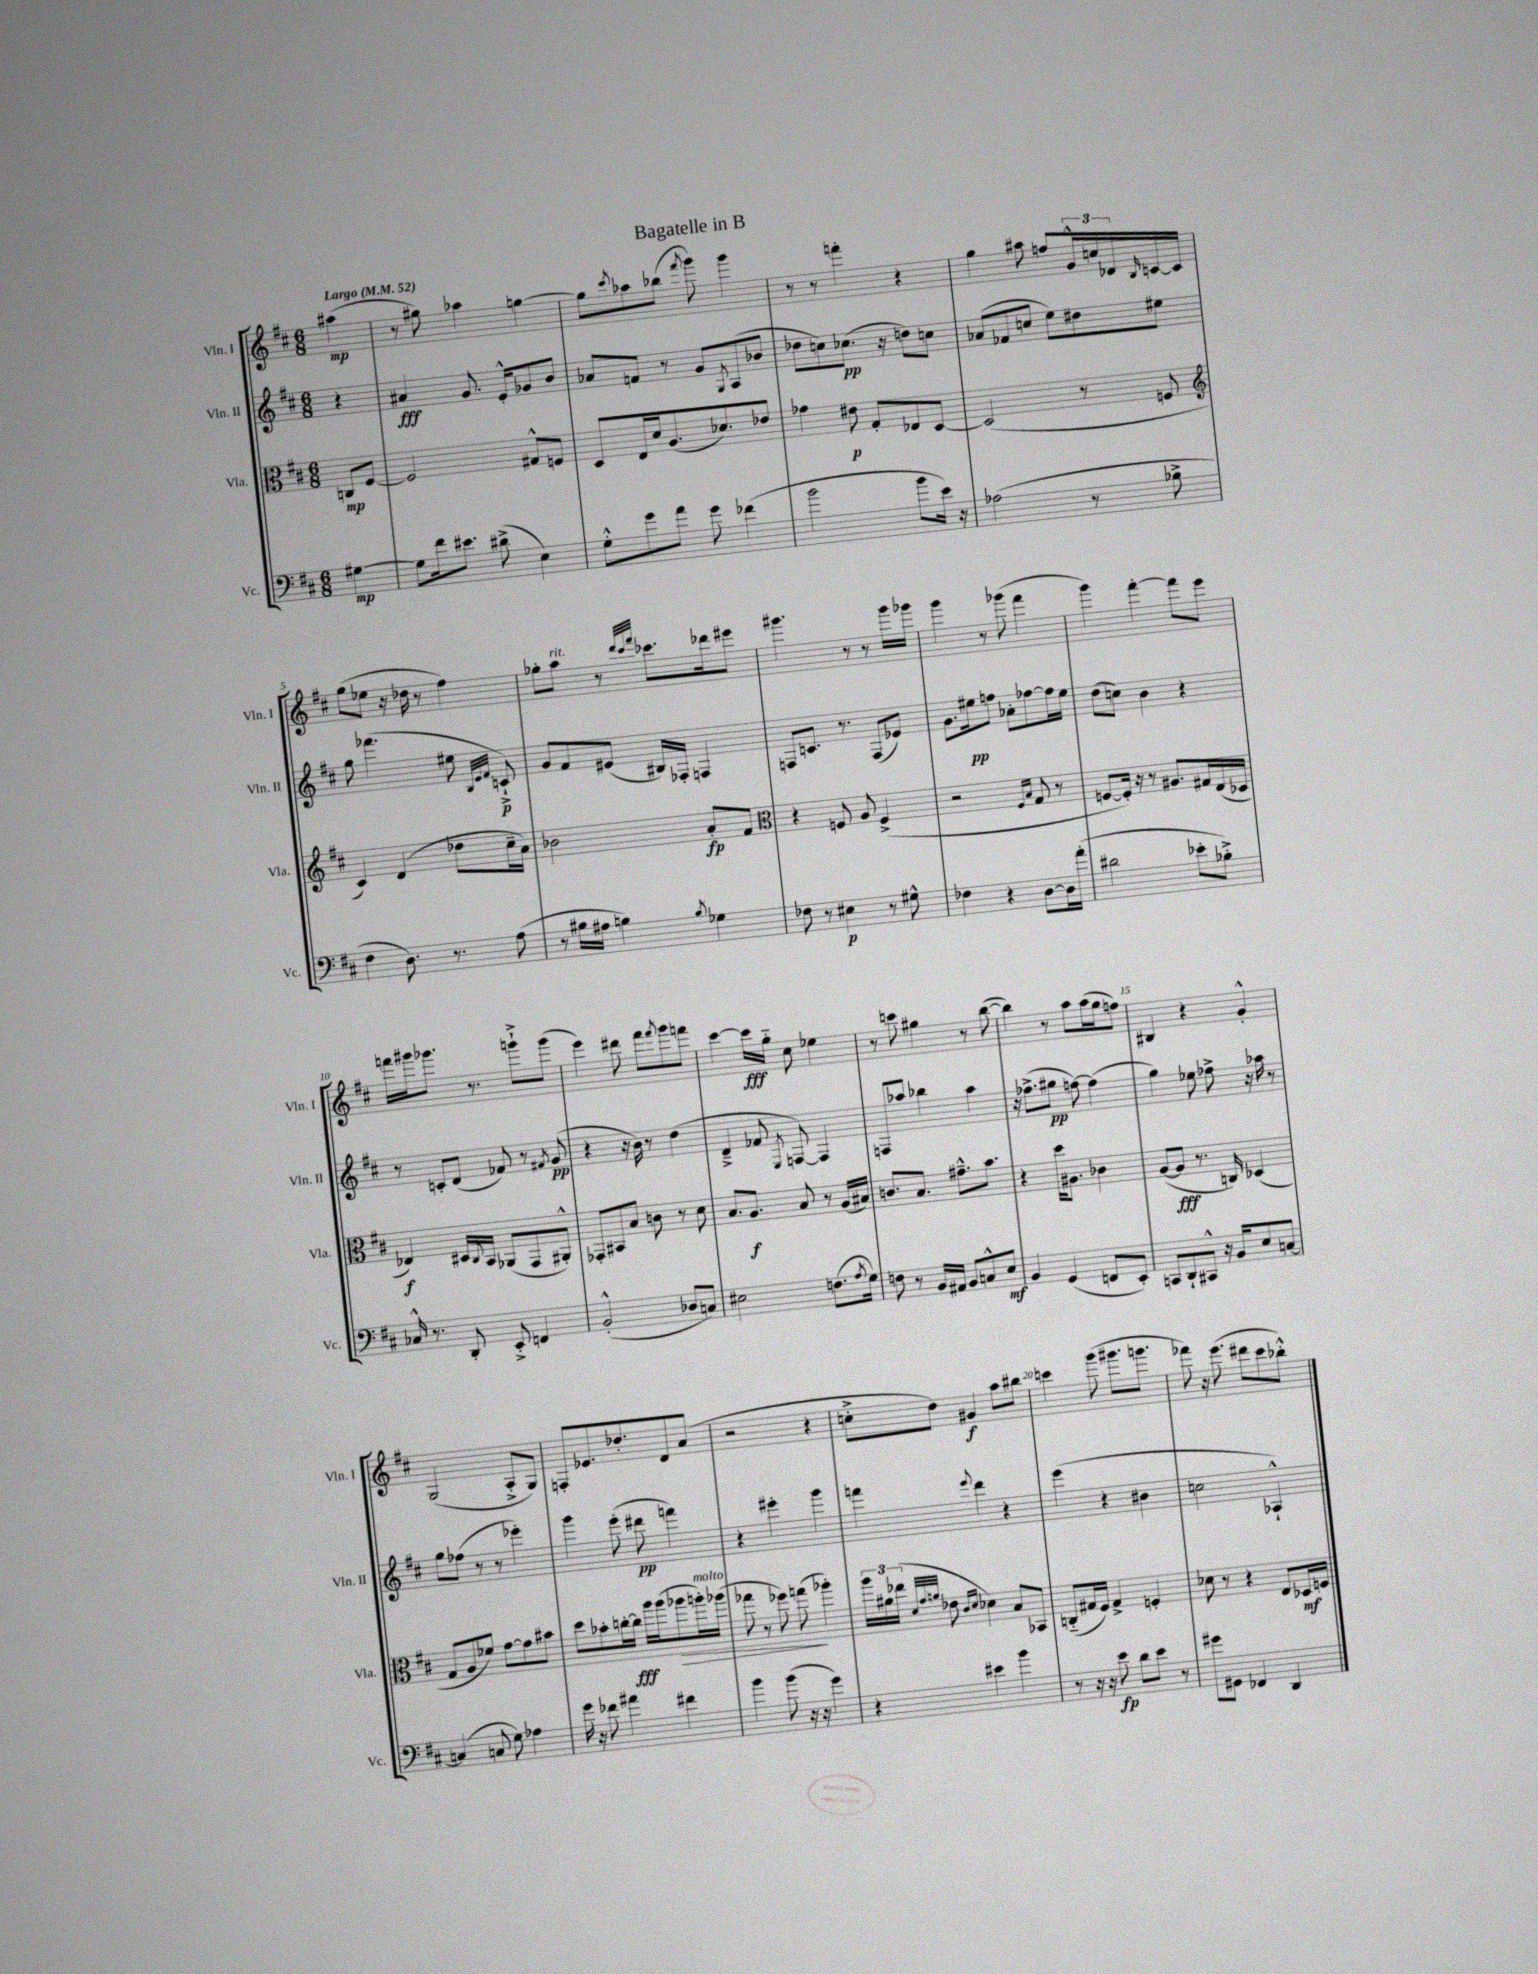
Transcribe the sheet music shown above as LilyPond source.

\header { title = "Bagatelle in B" }
<<
\new StaffGroup <<
\new Staff = "s0" \with { instrumentName = "Vln. I" shortInstrumentName = "Vln. I" } {
    \clef treble \key d \major \numericTimeSignature \time 6/8 \partial 4 \tempo "Largo" 4 = 52
    ais''4\mp( |
    r8 gis''8) aes''4 g''4~ |
    g''8 \acciaccatura { cis'''8 } aes''8 bes''8( \acciaccatura { fis'''8 } g'''8) g'''4 |
    r8 r8 f'''4-. r4 |
    g''4 ais''8 f''8 \tuplet 3/2 { g'16-^ c''16 des'16 } \grace { b16 } c'16~ c'16 |
    g''8( ees''8 r16 des''16 r8 fis''4) |
    ges''8-. a''8^\markup { \italic "rit." } r8 \grace { d'''32 cis'''32 fis'''32 } ces'''8. des'''16 eis'''8 |
    gis'''4. r8 r8 gis'''16 ges'''16 |
    g'''4 r8 ges'''8( fis'''4 |
    g'''4) fis'''4~-. fis'''8 e'''8 |
    f'''16 gis'''16 ges'''8. r8. g'''8-!-> g'''8( |
    e'''4) dis'''8 fis'''8 \acciaccatura { fis'''8 } g'''8 f'''8 |
    cis'''4~ cis'''16\fff g''16-_ cis''8 ees''4 |
    r8 c'''8 gis''4 r8 b''8~( |
    b''4) r8 a''8 a''16( g''16 f''8) |
    bis4 r4 g'4-.-^ |
    g2( a8-.-> g8) |
    f8-. ees'8. des''8.-. d'8 a'8( |
    r2 r4 |
    c''8-.-> d''8) gis'4\f a''8 bis''8 |
    c'''4 g'''8( gis'''8. g'''8. |
    fes'''8) r16 e'''8.( dis'''8 cis'''8 bes''8-.-^) \bar "|." |
}
\new Staff = "s1" \with { instrumentName = "Vln. II" shortInstrumentName = "Vln. II" } {
    \clef treble \key d \major \numericTimeSignature \time 6/8 \partial 4
    r4 |
    ais'4\fff g'8. e'16-.-^ ges'8 b'8 |
    aes'8 f'8 r8 g'8 \acciaccatura { g8 } a8( bes'8 |
    des''8 c''8) ces''8.\pp( r16 d''8) c''8 |
    aes'8( fes'8 c''8 e''8) dis''8 eis''8 |
    g''8 fes'''4.( eis''8 \grace { b32 e'32 fis'32 } c'8-!->\p) |
    g'8 fis'8 eis'8( bis16) fes16-. f4 |
    f8 c'8. r8. f8( ees'8) |
    g'8. eis''16\pp f''8 aes'8-. fes''8~ fes''16 eis''16 |
    d''8( c''8) b'4 r4 |
    r8 c'8-. d'8( fes'8) r8 \acciaccatura { fis'8 } g'8\pp( |
    r4 r16 b'16) r8 d''4( |
    d'4---> fes'8 \acciaccatura { e8 } f8~) f4 |
    f8 aes''8 bes''4 aes''4 |
    r16 fes''8.->( gis''8\pp f''8~) f''4( |
    g''4) ees''8 fes''8-> r16 aes''16 r8 |
    g''8 fes''8( r8 r8 ees'''4-.) |
    g'''4 e'''8-.( dis'''8\pp f'''4) |
    r4 eis'''4-. g'''4 |
    f'''4 \appoggiatura { e'''8 } d'''4 r4 |
    e'''4( r4 bis'4 |
    c''2 aes4-!-^) \bar "|." |
}
\new Staff = "s2" \with { instrumentName = "Vla." shortInstrumentName = "Vla." } {
    \clef alto \key d \major \numericTimeSignature \time 6/8 \partial 4
    c8\mp fis8~ |
    fis2 gis8-^ f8 |
    d8 e16 d'16 a8.( des'8.) ees'8 |
    ges'4 eis'8\p g8-. ees8 d8~ |
    d2( r8 f8 |
    \clef treble cis'4) d'4( des''8 cis''16-- a'16) |
    bes'2 a'8-.\fp fis'8 |
    \clef alto r4 f8 a8 f4->( |
    r2 \grace { fis16 b16 } g8 r8 |
    f8~ f16-.) r16 r8 ais8. gis16 e16( des16 |
    ees4\f) dis16 \appoggiatura { cis8 } b,16 aes,8( g,8 ais,8-.-^) |
    ges,8-. bis,8 b8 c'8 r8 d'8 |
    b8. a8.\f b8 r8 a16( bis16) |
    c'8. b8. gis'8.---^ b'8. |
    r4 d''16 ais8. ces'4 |
    a8~( a8\fff r8. c16) des4( |
    g8 a8 fes'8) g'8~ g'8 bis'8 |
    d''8 bes'8-. c''16~-. c''16\fff a''16 a''16( aes''8\> a''16-.^\markup { \italic "molto" }) aes''16( |
    ges''8 r8 fes''8) g''8\!( aes''4-.) |
    \tuplet 3/2 { a''16 ais'16 ees''16( } \grace { d'32 g'32 a'32 } ees'8 \grace { cis'16 d'16 } des'4) b8 bes,8 |
    c8-_( gis16 fis16) gis4-> f4-. |
    des'8 r8 r4 e8 des16\mf f16 \bar "|." |
}
\new Staff = "s3" \with { instrumentName = "Vc." shortInstrumentName = "Vc." } {
    \clef bass \key d \major \numericTimeSignature \time 6/8 \partial 4
    gis4~\mp |
    gis8 fis'16 eis'8. dis'8->( e4) |
    g8-.-^ g'8 a'8 g'8 fes'4( |
    b'2 b'8 e'16) r16 |
    aes2( r8 bes8-> |
    fis4 d8.) r8. a8( |
    r8 bis16 ais16 b4) \acciaccatura { b8 } ges4 |
    fes8 r8 eis4\p r8 gis8-^ |
    fes4 r4 d8~ d16 a'16-.( |
    dis'2 ees'8-. bes8-.->) |
    ces16-^ r8. d,8-. e,8-.-> f,4 |
    b,2-.-^( des8 c8) |
    eis2 f8.( \acciaccatura { a8 } g16) |
    f8 r8 b,16 ais,16 b,8 c8-^ e8\mf |
    b,4 g,4( f,8 e,8-.) |
    c,8 d,8-! cis,8-^ r16 b,16 e8 c8~ |
    c4( c8 g8) aes4 |
    g'16 r16 fes'8 ais'4 fis'4 |
    b'4 b'8( r16 r16 g'4) |
    r4 eis'4 b'4 |
    r8 r16 r16 e'8\fp d'8 e'8 r8 |
    gis'8 gis,8 fes,4 d,4 \bar "|." |
}
>>
>>
\layout { \context { \Score \override BarNumber.break-visibility = ##(#f #t #t) barNumberVisibility = #(every-nth-bar-number-visible 5) } }
